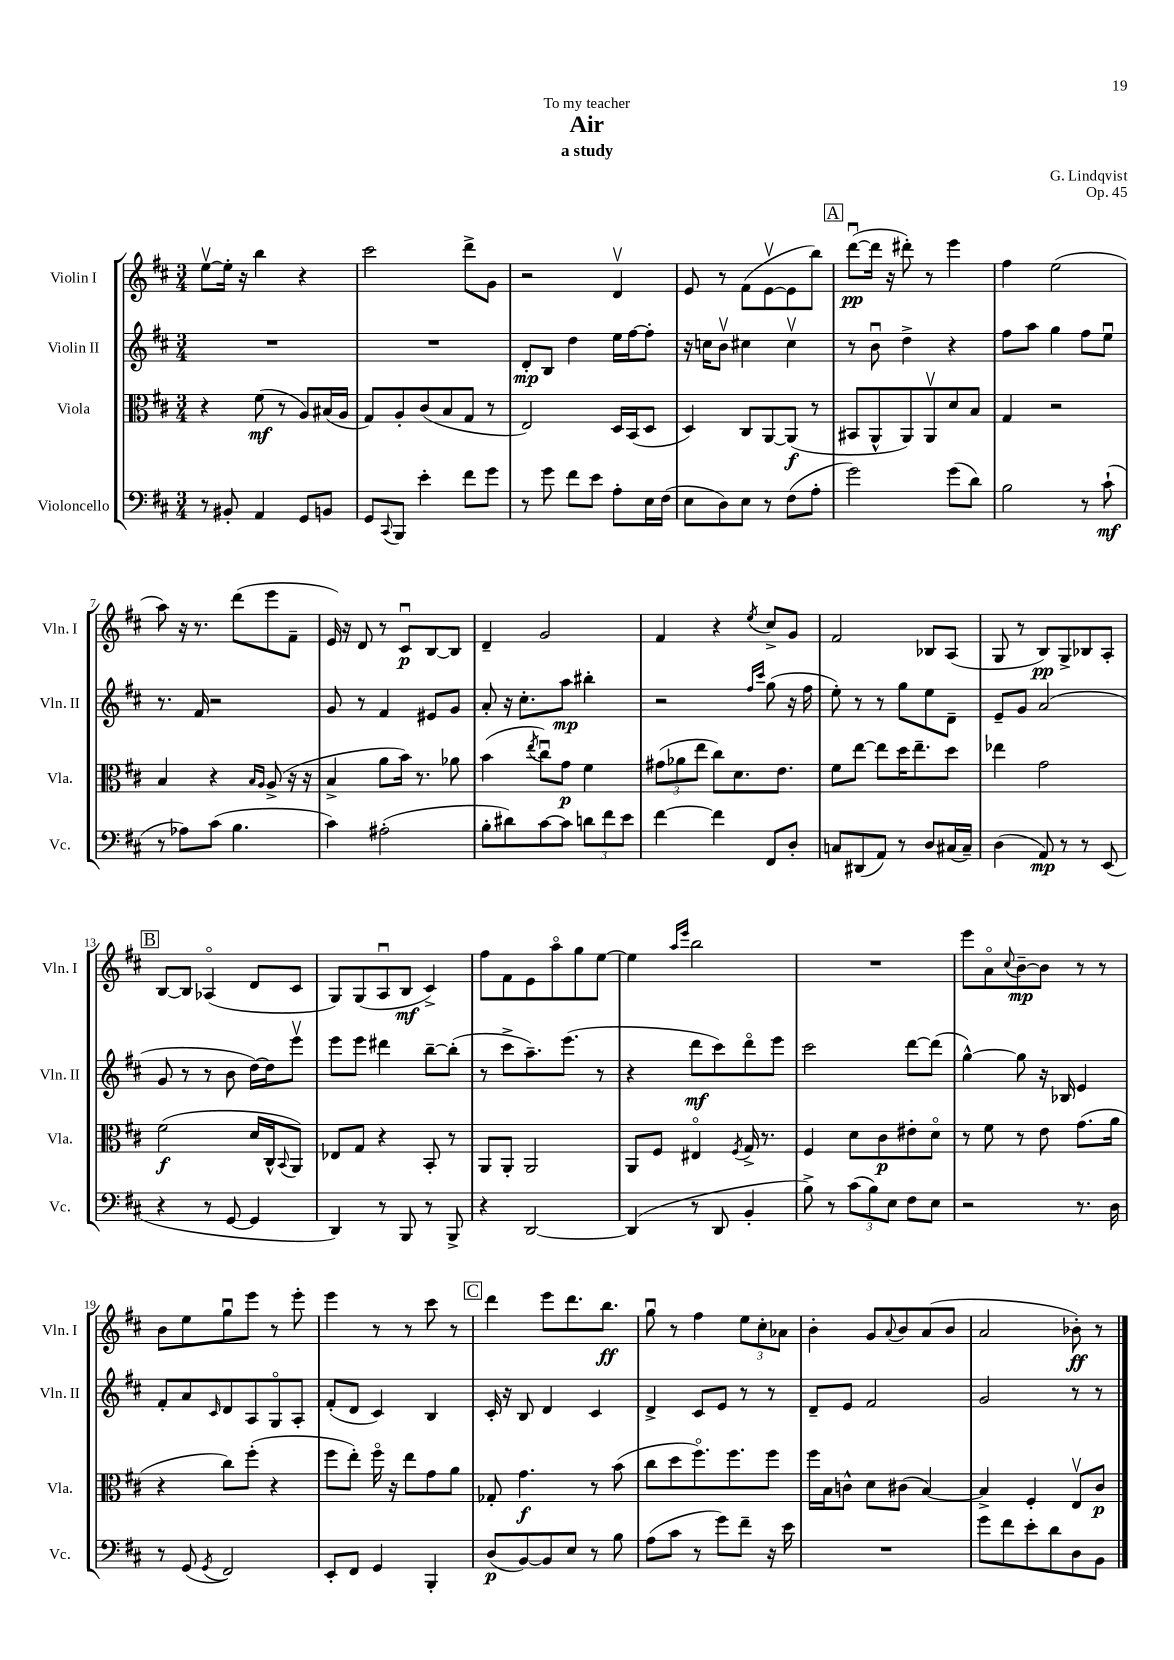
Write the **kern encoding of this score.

**kern	**kern	**kern	**kern
*staff4	*staff3	*staff2	*staff1
*clefF4	*clefC3	*clefG2	*clefG2
*k[f#c#]	*k[f#c#]	*k[f#c#]	*k[f#c#]
*M3/4	*M3/4	*M3/4	*M3/4
8r	4r	2.r	[8eev\L
8BB#'/	.	.	16ee'\]Jk
.	.	.	16r
4AA/	(8f#\	.	4bb\
.	8r	.	.
8GG/L	8A/L)	.	4r
8BB/J	(16B#/L	.	.
.	16A/JJ	.	.
=	=	=	=
8GG/L	8G/L)	2.r	2ccc#\
8qqCC#/	.	.	.
8BBB/J	8A'/	.	.
4e'\	(8c#/	.	.
.	8B/	.	.
8f#\L	8G/J	.	8ddd^\L
8g\J	8r	.	8g\J
=	=	=	=
8r	2E/)	8d'/L	2r
8g\	.	8B/J	.
8f#\L	.	4dd\	.
8e\J	.	.	.
8A'\L	16D/LL	16ee\LL	4dv/
.	(16BB/J	[16ff#\J	.
16E\L	8D/J	8ff#'\]J	.
(16F#\JJ	.	.	.
=	=	=	=
8E\L	4D/)	16r	8e/
.	.	16cc\LK	.
8D\)	.	8bv\J	8r
8E\J	8C#/L	4cc#\	(8f#\L
8r	[8AA/	.	[8ev\
(8F#\L	(8AA/]J	4cc#v\	8e\]
8A'\J	8r	.	8bb\J)
=	=	=	=
2g\)	8BB#/L	8r	([8dddu\L
.	8AA^^/	8bu\	16ddd\]Jk
.	.	.	16r
.	8AA/)	4dd^\	8ddd#'\)
.	8AAv/	.	8r
(8g\L	8d/	4r	4eee\
8d\J)	8B/J	.	.
=	=	=	=
2B\	4G/	8ff#\L	4ff#\
.	.	8aa\J	.
.	2r	4gg\	(2ee\
8r	.	8ff#\L	.
(8c#`\	.	8eeu\J	.
=	=	=	=
8r	4B/	8.r	8aa\)
8A-\L)	.	.	16r
.	.	16f#/	8.r
(8c#\J	4r	2r	.
4.B\	.	.	(8ddd\L
.	16qqB/LL	.	.
.	16qqA/JJ	.	.
.	(8A^/	.	8eee\
.	16r	.	8f#~\J
.	16r	.	.
=	=	=	=
4c#\)	4B^/	8g/	16e/)
.	.	.	16r
.	.	8r	8d/
(2A#'\	8a\L	4f#/	8r
.	16b\Jk)	.	8c#u/L
.	8.r	.	.
.	.	8e#/L	[8B/
.	8a-\	8g/J	8B/]J
=	=	=	=
8B'\L	(4b\	8a'/	4d~/
8d#\)	.	16r	.
.	.	8.cc#'\L	.
.	8qee/	.	.
[8c#\	8cc#u\L)	.	2g/
8c#\]J	8g\J	8aa\J	.
12d\L	4f#\	4bb#'\	.
12f#\	.	.	.
12e\J	.	.	.
=	=	=	=
[4f#\	(12g#\L	2r	4f#/
.	12a-\	.	.
.	12ee\J	.	.
4f#\]	8cc#\L)	.	4r
.	8.d\	.	.
.	.	16qqff#/LL	.
.	.	16qqccc#/JJ	8qee/
8FF#/L	.	(8gg\	8cc#^/L
.	8.e\J	.	.
8D'/J	.	16r	8g/J
.	.	16ff#\	.
=	=	=	=
8C/L	8f#\L	8ee'\)	2f#/
(8DD#/	[8ee\J	8r	.
8AA/J)	8ee\]L	8r	.
8r	16dd\K	8gg\L	.
.	8.ee~\	.	.
8D/L	.	8ee\	8B-/L
(16C#/L	8dd\J	8d~\J	(8A/J
16C#~/JJ)	.	.	.
=	=	=	=
(4D\	4ee-\	8e~/L	8G/
.	.	8g/J	8r
8AA/)	2g\	(2a/	8B/L)
8r	.	.	8G^/
8r	.	.	8B-/
(8EE/	.	.	8A'/J
=	=	=	=
4r	(2f#\	8g/	[8B/L
.	.	8r	8B/]J
8r	.	8r	(4A-o/
[8GG/	.	8b\	.
4GG/]	16d/LL	[16dd\LL)	8d/L
.	16C#^^/J	16dd\]J	.
.	8qqBB/	.	.
.	8AA/J)	8eeev\J	8c#/J
=	=	=	=
4DD/)	8E-/L	8eee\L	8G/L)
.	8G/J	8eee\J	(8G/
8r	4r	4ddd#\	8Au/
8BBB/	.	.	8B/J
8r	8BB'/	[8bb~\L	4c#^/)
8BBB^/	8r	(8bb'\]J	.
=	=	=	=
4r	8AA/L	8r	8ff#\L
.	8AA'/J	8ccc#^\L	8f#\
[2DD/	2AA/	8.aa~\)	8e\
.	.	.	8aao\
.	.	(8.eee\J	.
.	.	.	8gg\
.	.	8r	[8ee\J
=	=	=	=
(4DD/]	8AA/L	4r	4ee\]
.	8F#/J	.	.
.	.	.	16qqaa/LL
.	.	.	16qqeee/JJ
8r	4E#o/	8ddd\L	2bb\
8DD/	.	8ccc#\)	.
.	8qF#/	.	.
4BB'/	16G^/	8dddo\	.
.	8.r	.	.
.	.	8eee\J	.
=	=	=	=
8B^\)	4F#/	2ccc#\	2.r
8r	.	.	.
(12c#\L	8d\L	.	.
12B\)	.	.	.
.	8c#\	.	.
12E\J	.	.	.
8F#\L	8e#'\	[8ddd\L	.
8E\J	8do\J	(8ddd\]J	.
=	=	=	=
2r	8r	[4gg^^\)	8eee\L
.	8f#\	.	8ao\
.	.	.	8qqcc#/
.	8r	8gg\]	[8b~\
.	8e\	16r	8b\]J
.	.	16B-/	.
8.r	(8.g\L	4e/	8r
.	.	.	8r
16D\	16a\Jk	.	.
=	=	=	=
8r	4r	8f#'/L	8b\L
(8GG/	.	8a/	8ee\
8qGG/	.	16qqc#/	.
2FF#/)	8cc#\L)	8d/	8ggu\
.	(8ff#'\J	8A/	8eee\J
.	4r	8Go/	8r
.	.	8A'/J	8eee'\
=	=	=	=
8EE'/L	8ff#\L	(8f#'/L	4eee\
8FF#/J	8ee'\J)	8d/J	.
4GG/	16ff#o\	4c#/)	8r
.	16r	.	.
.	8ee\L	.	8r
4BBB'/	8g\	4B/	8ccc#\
.	8a\J	.	8r
=	=	=	=
(8D/L	8G-'/	16c#'/	4ddd\
.	.	16r	.
[8BB/)	4.g\	8B/	.
8BB/]	.	4d/	8eee\L
8E/J	.	.	8.ddd\
8r	8r	4c#/	.
.	.	.	8.bb\J
8B\	(8b\	.	.
=	=	=	=
(8A\L	8cc#\L	4d^/	8ggu\
8c#\J	8dd\	.	8r
8r	8.ff#o\)	8c#/L	4ff#\
8g\L)	.	8e/J	.
.	8.ff#\	.	.
8f#~\J	.	8r	12ee\L
.	.	.	12cc#'\
16r	8ff#\J	8r	.
.	.	.	12a-\J
16e\	.	.	.
=	=	=	=
2.r	16ff#\LL	8d~/L	4b'\
.	16B\J	.	.
.	8c^^\J	8e/J	.
.	8d\L	2f#/	8g/L
.	.	.	8qqa/
.	(8c#\J	.	8b/
.	[4B/)	.	(8a/
.	.	.	8b/J
=	=	=	=
8g\L	4B^/]	2g/	2a/
8f#\	.	.	.
8e'\	4F#'/	.	.
8d\	.	.	.
8D\	8Ev/L	8r	8b-'\)
8BB\J	8c#/J	8r	8r
==	==	==	==
*-	*-	*-	*-
